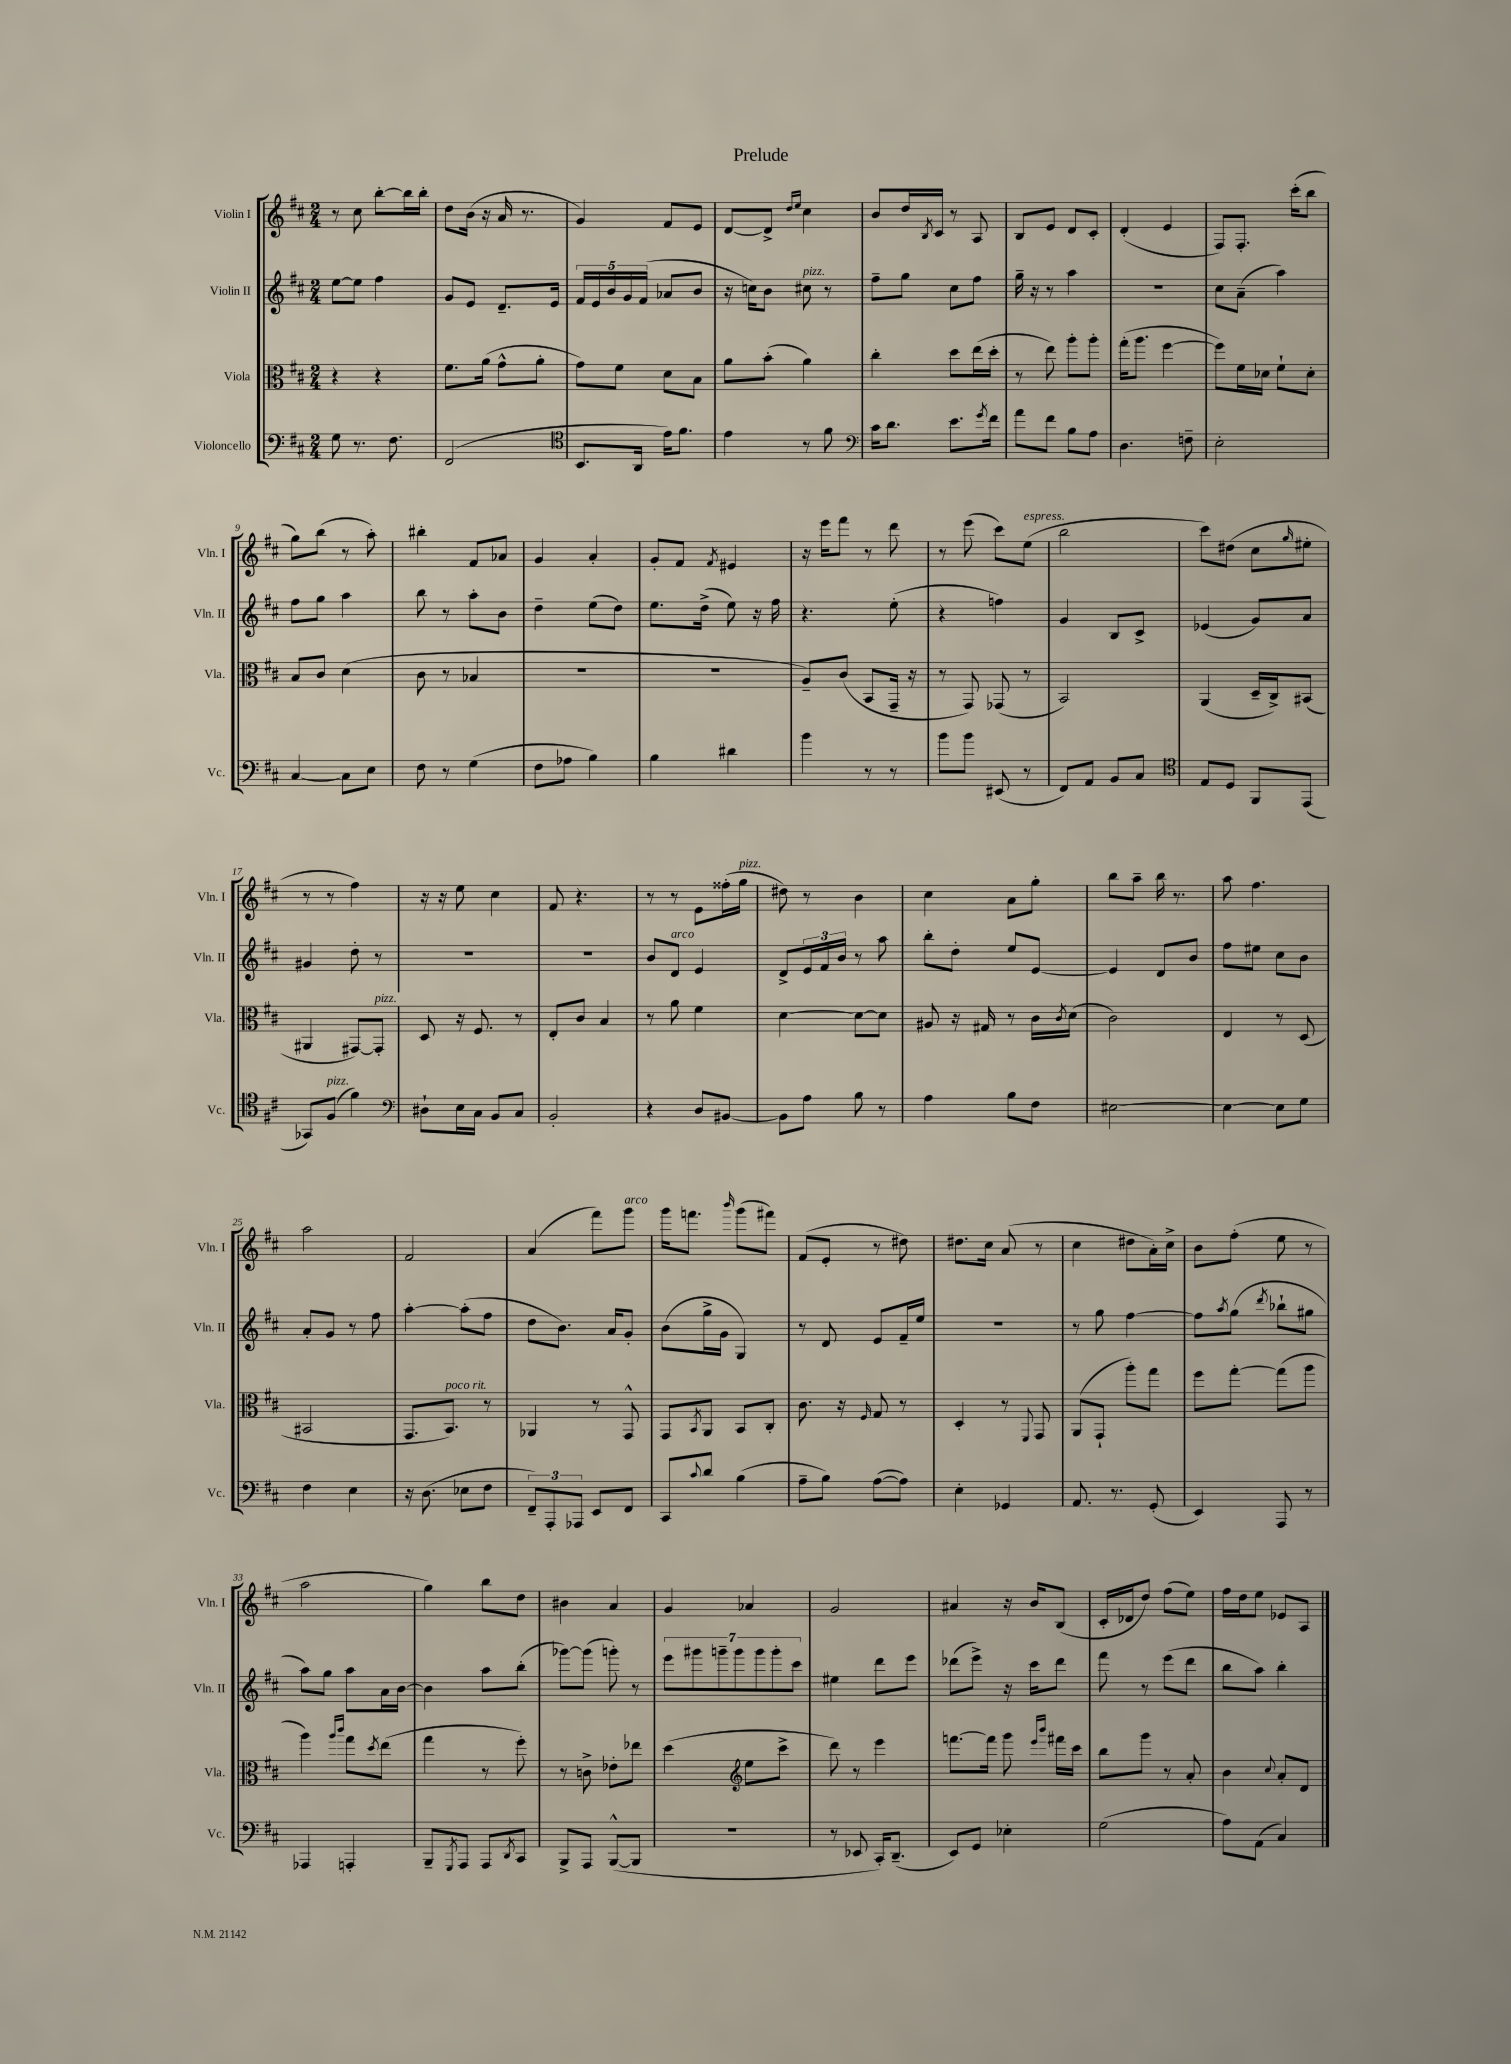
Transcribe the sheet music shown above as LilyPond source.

\header { title = "Prelude" }
<<
\new StaffGroup <<
\new Staff = "s0" \with { instrumentName = "Violin I" shortInstrumentName = "Vln. I" } {
    \clef treble \key d \major \numericTimeSignature \time 2/4
    r8 cis''8 b''8~-. b''16 b''16-. |
    d''8 b'16( r16 a'16 r8. |
    g'4) fis'8 e'8 |
    d'8~ d'8-> \grace { d''16 e''16 } cis''4 |
    b'8 d''16 \acciaccatura { b8 } cis'16 r8 a8 |
    b8 e'8 d'8 cis'8-. |
    d'4-.( e'4 |
    fis8) fis8.-. cis'''16-.( b''8 |
    g''8) b''8( r8 a''8-.) |
    bis''4-. fis'8 aes'8 |
    g'4 a'4-. |
    g'8-. fis'8 \acciaccatura { fis'8 } eis'4 |
    r16 e'''16 fis'''8 r8 d'''8 |
    r8 e'''8( cis'''8) e''8^\markup { \italic "espress." }( |
    b''2 |
    cis'''8) dis''8( cis''8 \grace { g''16 } eis''8-. |
    r8 r8 fis''4) |
    r16 r16 e''8 cis''4 |
    fis'8 r4. |
    r8 r8 e'8 fisis''16-.( g''16^\markup { \italic "pizz." } |
    dis''8) r8 b'4 |
    cis''4 a'8 g''8-. |
    b''8 a''8-- b''16 r8. |
    a''8 fis''4. |
    a''2 |
    fis'2 |
    a'4( fis'''8) g'''8^\markup { \italic "arco" } |
    g'''16 f'''8. \grace { b'''16 } g'''8( fis'''8) |
    fis'8( e'8-. r8 dis''8) |
    dis''8. cis''16 a'8( r8 |
    cis''4 dis''8 a'16-.) cis''16-> |
    b'8 fis''8-.( e''8 r8 |
    a''2 |
    g''4) b''8 d''8 |
    bis'4 a'4 |
    g'4 aes'4 |
    g'2 |
    ais'4 r16 b'16 b8( |
    cis'16-. des'16 d''8) fis''8( e''8) |
    fis''16 d''16 e''8 ees'8 a8 \bar "|." |
}
\new Staff = "s1" \with { instrumentName = "Violin II" shortInstrumentName = "Vln. II" } {
    \clef treble \key d \major \numericTimeSignature \time 2/4
    e''8~ e''8 fis''4 |
    g'8 e'8 d'8.-- e'16 |
    \tuplet 5/4 { fis'16 e'16 b'16 g'16 fis'16( } aes'8 b'8 |
    r16 c''16) b'8 cis''8^\markup { \italic "pizz." } r8 |
    fis''8-- g''8 cis''8 fis''8 |
    g''16-- r16 r8 a''4 |
    R2 |
    cis''8 a'8--( a''4) |
    fis''8 g''8 a''4 |
    b''8 r8 a''8-. b'8 |
    d''4-- e''8( d''8) |
    e''8. d''16->( e''8) r16 fis''16 |
    r4. e''8-.( |
    r4 f''4) |
    g'4 b8 cis'8-> |
    ees'4( g'8) a'8 |
    gis'4 d''8-. r8 |
    R2 |
    R2 |
    b'8 d'8^\markup { \italic "arco" } e'4 |
    d'8-> \tuplet 3/2 { e'16 fis'16 b'16 } r8 a''8 |
    b''8-. d''8-. e''8 e'8~ |
    e'4 d'8 b'8 |
    fis''8 eis''8 cis''8 b'8 |
    a'8-. g'8 r8 fis''8 |
    a''4~-. a''8-.( fis''8 |
    d''8 b'8.) a'16 g'8-. |
    b'8( g''16-> g'16 g4) |
    r8 d'8 e'8 fis'16-- e''16 |
    R2 |
    r8 g''8 fis''4~ |
    fis''8 \acciaccatura { a''8 } g''8( \acciaccatura { d'''8 } bes''8-! gis''8 |
    a''8) g''8 a''8 a'16 b'16~ |
    b'4 a''8 b''8-.( |
    ges'''8~) ges'''8( g'''8-.) r8 |
    \tuplet 7/4 { e'''8 gis'''8 g'''8-- g'''8 g'''8 g'''8-. cis'''8 } |
    eis''4 d'''8 e'''8 |
    des'''8( e'''8->) r16 cis'''16 des'''8 |
    fis'''8 r8 e'''8( d'''8 |
    b''8 a''8) b''4-. \bar "|." |
}
\new Staff = "s2" \with { instrumentName = "Viola" shortInstrumentName = "Vla." } {
    \clef alto \key d \major \numericTimeSignature \time 2/4
    r4 r4 |
    fis'8. a'16( g'8-^ a'8-. |
    g'8) fis'8 d'8 b8 |
    a'8 b'8-.( a'4) |
    cis''4-. d''8 e''16( d''16-. |
    r8 e''8) a''8-. a''8-. |
    g''16-.( a''8. fis''4~ |
    fis''8) fis'16 des'16 fis'8-! des'8-. |
    b8 cis'8 d'4( |
    cis'8 r8 bes4 |
    R2 |
    R2 |
    a8--) cis'8( b,8 g,16-- r16 |
    r8 g,8) ges,8( r8 |
    b,2) |
    a,4( d16-- cis16->) bis,8( |
    ais,4 gis,8~) gis,8-.^\markup { \italic "pizz." } |
    d8 r16 fis8. r8 |
    e8-. cis'8 b4 |
    r8 a'8 fis'4 |
    d'4~ d'8~ d'8 |
    ais8 r16 gis16 r8 cis'16 \acciaccatura { cis'8 } d'16( |
    cis'2) |
    e4 r8 d8( |
    bis,2 |
    g,8. b,8.^\markup { \italic "poco rit." }) r8 |
    aes,4 r8 g,8-^ |
    g,8 \acciaccatura { b,8 } a,8 b,8 cis8-. |
    cis'8. r16 \grace { fis16 } g8 r8 |
    d4-. r8 \appoggiatura { fis,8 } g,8 |
    a,8( g,8-! a''8-.) g''8 |
    fis''8 g''8~-. g''8( a''8 |
    a''4) \grace { a''16 cis'''16 } g''8 \acciaccatura { d''8 } e''8( |
    g''4 r8 fis''8-.) |
    r8 c'8-> ees'8-. ees''8 |
    d''4( \clef treble e''8 cis'''8-> |
    d'''8) r8 e'''4 |
    f'''8.~ f'''16 g'''8 \grace { e'''16 b'''16 } fis'''16 cis'''16 |
    b''8 g'''8 r8 a'8-. |
    b'4 \appoggiatura { cis''8 } a'8-. d'8 \bar "|." |
}
\new Staff = "s3" \with { instrumentName = "Violoncello" shortInstrumentName = "Vc." } {
    \clef bass \key d \major \numericTimeSignature \time 2/4
    g8 r8. fis8. |
    fis,2( |
    \clef tenor b,8. a,16 e'16) fis'8. |
    e'4 r8 fis'8 |
    \clef bass cis'16 d'8. e'8. \acciaccatura { g'8 } fis'16 |
    a'8 fis'8 b8 a8 |
    d4. f8-- |
    e2-. |
    cis4~ cis8 e8 |
    fis8 r8 g4( |
    fis8 aes8 b4) |
    b4 dis'4 |
    b'4 r8 r8 |
    b'8 b'8 eis,8( r8 |
    fis,8) a,8 b,8 cis8 |
    \clef tenor e8 d8 fis,8 e,8( |
    ges,8) fis8^\markup { \italic "pizz." }( fis'4) |
    \clef bass dis8-! e16 cis16 b,8 cis8 |
    b,2-. |
    r4 d8 bis,8~ |
    bis,8 a8 b8 r8 |
    a4 b8 fis8 |
    eis2~ |
    eis4~ eis8 g8 |
    fis4 e4 |
    r16 d8.( ees8 fis8 |
    \tuplet 3/2 { fis,8--) a,,8-. aes,,8 } e,8 fis,8 |
    cis,8 \appoggiatura { cis'8 } d'8 b4( |
    a8-- b8) a8~( a8) |
    e4-. ges,4 |
    a,8. r8. g,8-.( |
    e,4) a,,8 r8 |
    aes,,4 a,,4-. |
    b,,8-- \acciaccatura { g,,8 } a,,8 a,,8 \acciaccatura { d,8 } cis,8 |
    b,,8-> a,,8 b,,8~-^( b,,8 |
    r2 |
    r8 ees,8 cis,16-.) d,8.--( |
    e,8) g,8 ees4-. |
    g2( |
    a8) a,8( cis4) \bar "|." |
}
>>
>>
